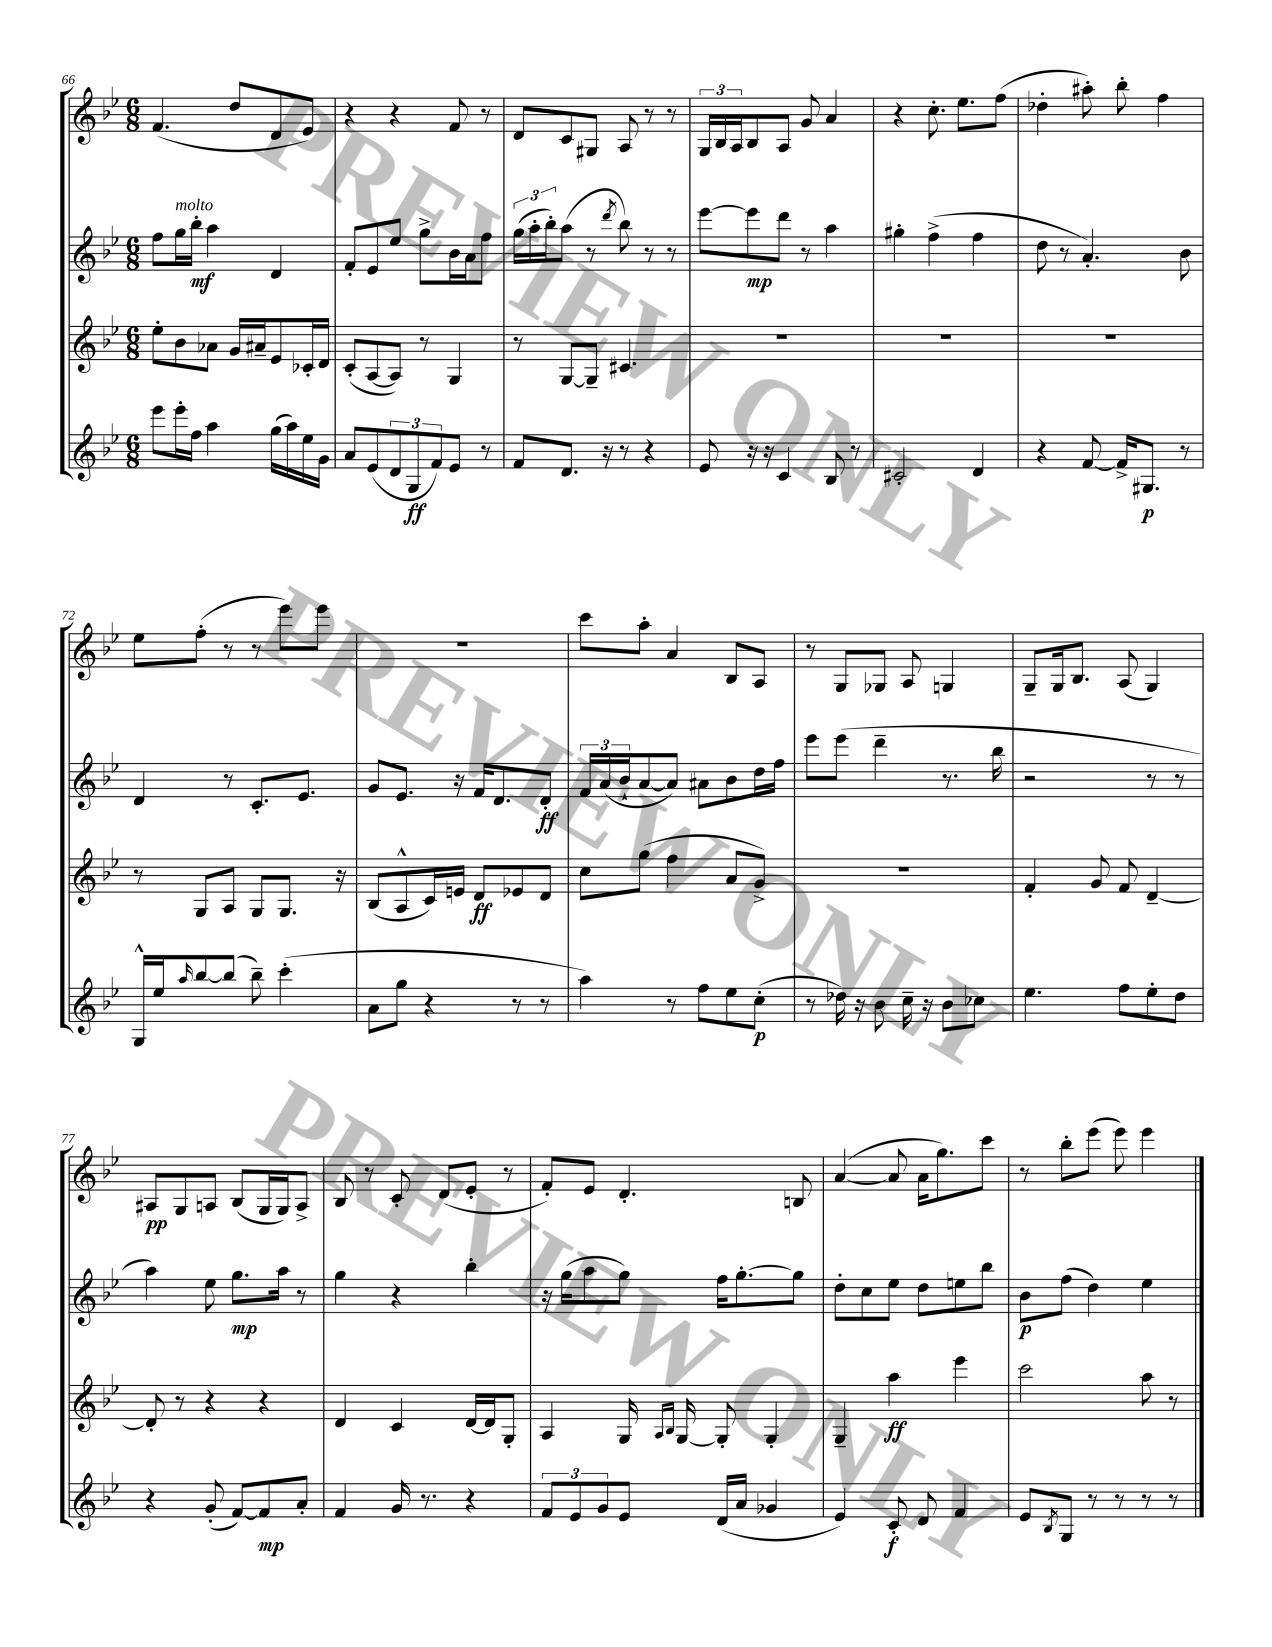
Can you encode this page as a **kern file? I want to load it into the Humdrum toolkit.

**kern	**kern	**kern	**kern
*staff4	*staff3	*staff2	*staff1
*clefG2	*clefG2	*clefG2	*clefG2
*k[b-e-]	*k[b-e-]	*k[b-e-]	*k[b-e-]
*M6/8	*M6/8	*M6/8	*M6/8
8eee-\L	8ee-'\L	8ff\L	(4.f/
16eee-'\L	8b-\	16gg\L	.
16ff\JJ	.	16bb-'\JJ	.
4aa\	8a-\J	4aa\	.
.	16g/LL	.	8dd/L
.	16a#~/J	.	.
(16gg\LL	8e-/	4d/	8d/
16aa\)	.	.	.
16ee-\	16c-'/L	.	8e-/J)
16g\JJ	16d/JJ	.	.
=	=	=	=
8a/L	(8c'/L	8f'/L	4r
(8e-/	[8A/	8e-/	.
12d/	8A/]J)	8ee-/J	4r
12G/	.	.	.
.	8r	8gg^\L	.
12f/)	.	.	.
8e-/J	4G/	16b-\L	8f/
.	.	16a\J	.
8r	.	8ff\J	8r
=	=	=	=
8f/L	8r	(24gg\LL	8d/L
.	.	24aa'\	.
.	.	24bb-'\J)	.
8.d/J	[8G/L	(8aa\J	8c/
.	8G~/]J	8r	8G#/J
16r	.	.	.
.	.	8qddd/	.
8r	4.c#/	8bb-\)	8A/
4r	.	8r	8r
.	.	8r	8r
=	=	=	=
8e-/	2.r	[8eee-\L	24G/LL
.	.	.	24B-/
.	.	.	24A/J
16r	.	8eee-\]	8B-/
16r	.	.	.
4c/	.	8ddd\J	8A/J
.	.	8r	8g/
8B-/	.	4aa\	4a/
8r	.	.	.
=	=	=	=
2c#'/	2.r	4gg#'\	4r
.	.	(4ff^\	8.cc'\
.	.	.	8.ee-\L
4d/	.	4ff\	.
.	.	.	(8ff\J
=	=	=	=
4r	2.r	8dd\	4dd-'\
.	.	8r	.
[8f/	.	4.a'/)	8aa#'\)
16f^/]LK	.	.	8bb-'\
8.G#/J	.	.	.
.	.	.	4ff\
8r	.	8b-\	.
=	=	=	=
16G^^/LL	8r	4d/	8ee-\L
16ee-/J	.	.	.
16qqaa/	.	.	.
[8bb-/	8G/L	.	(8ff'\J
(8bb-/]J	8A/J	8r	8r
8bb-~\)	8G/L	8.c'/L	8r
(4ccc'\	8.G/J	.	8eee-\L)
.	.	8.e-/J	.
.	.	.	8eee-\J
.	16r	.	.
=	=	=	=
8a\L	(8B-/L	8g/L	2.r
8gg\J	8A^^/	8.e-/J	.
4r	16c/L)	.	.
.	16e/JJ	16r	.
.	8d/L	16f/LK	.
.	.	8.d/	.
8r	8e-/	.	.
8r	8d/J	8d'/J	.
=	=	=	=
4aa\)	8cc\L	24f/LL	8ccc\L
.	.	(24a/	.
.	.	24b-`/J	.
.	(8gg\J	[8a/	8aa'\J
8r	4ff\	8a/]J)	4a/
8ff\L	.	8a#\L	.
8ee-\	8a/L	8b-\	8B-/L
(8cc'\J	8g^/J)	16dd\L	8A/J
.	.	16ff\JJ	.
=	=	=	=
8r	2.r	8eee-\L	8r
16dd-\)	.	(8eee-\J	8G/L
16r	.	.	.
8b-\	.	4ddd~\	8G-/J
16cc~\	.	.	8A/
16r	.	.	.
8b-\L	.	8.r	4G/
8cc-\J	.	.	.
.	.	16bb-\	.
=	=	=	=
4.ee-\	4f'/	2r	8G~/L
.	.	.	16G/k
.	.	.	8.B-/J
.	8g/	.	.
8ff\L	8f/	.	(8A/
8ee-'\	[4d~/	8r	4G/)
8dd\J	.	8r	.
=	=	=	=
4r	8d'/]	4aa\)	8A#/L
.	8r	.	8G/
(8g'/	4r	8ee-\	8A/J
[8f/L)	.	8.gg\L	(8B-/L
8f/]	4r	.	16G/L
.	.	16aa\Jk	16G/J)
8a'/J	.	8r	8A^/J
=	=	=	=
4f/	4d/	4gg\	8B-/
.	.	.	8r
16g/	4c/	4r	8c'/
8.r	.	.	.
.	.	.	(8d/L
4r	[16d/LL	4bb-'\	8e-'/J
.	16d/]J	.	.
.	8G'/J	.	8r
=	=	=	=
12f/L	4A/	16r	8f'/L)
.	.	(16gg\LK	.
12e-/	.	.	.
.	.	8aa\	8e-/J
12g/	.	.	.
8e-/J	16G/	8gg\J)	4.d'/
.	16qqA/LL	.	.
.	16qqB-/JJ	.	.
.	[16G/	.	.
(16d/LL	8G'/]	16ff\LK	.
16a/JJ	.	[8.gg'\	.
4g-/	4G'/	.	.
.	.	8gg\]J	8B/
=	=	=	=
4e-/)	4G~/	8dd'\L	([4a/
.	.	8cc\	.
8c'/	4aa\	8ee-\J	8a/]
8d/	.	8dd\L	16a\LK
.	.	.	8.gg\)
4f/	4eee-\	8ee\	.
.	.	8bb-\J	8ccc\J
=	=	=	=
8e-/L	2ccc\	8b-\L	8r
8qB-/	.	.	.
8G/J	.	(8ff\J	8bb-'\L
8r	.	4dd\)	(8eee-\J
8r	.	.	8eee-\)
8r	8aa\	4ee-\	4eee-\
8r	8r	.	.
==	==	==	==
*-	*-	*-	*-
